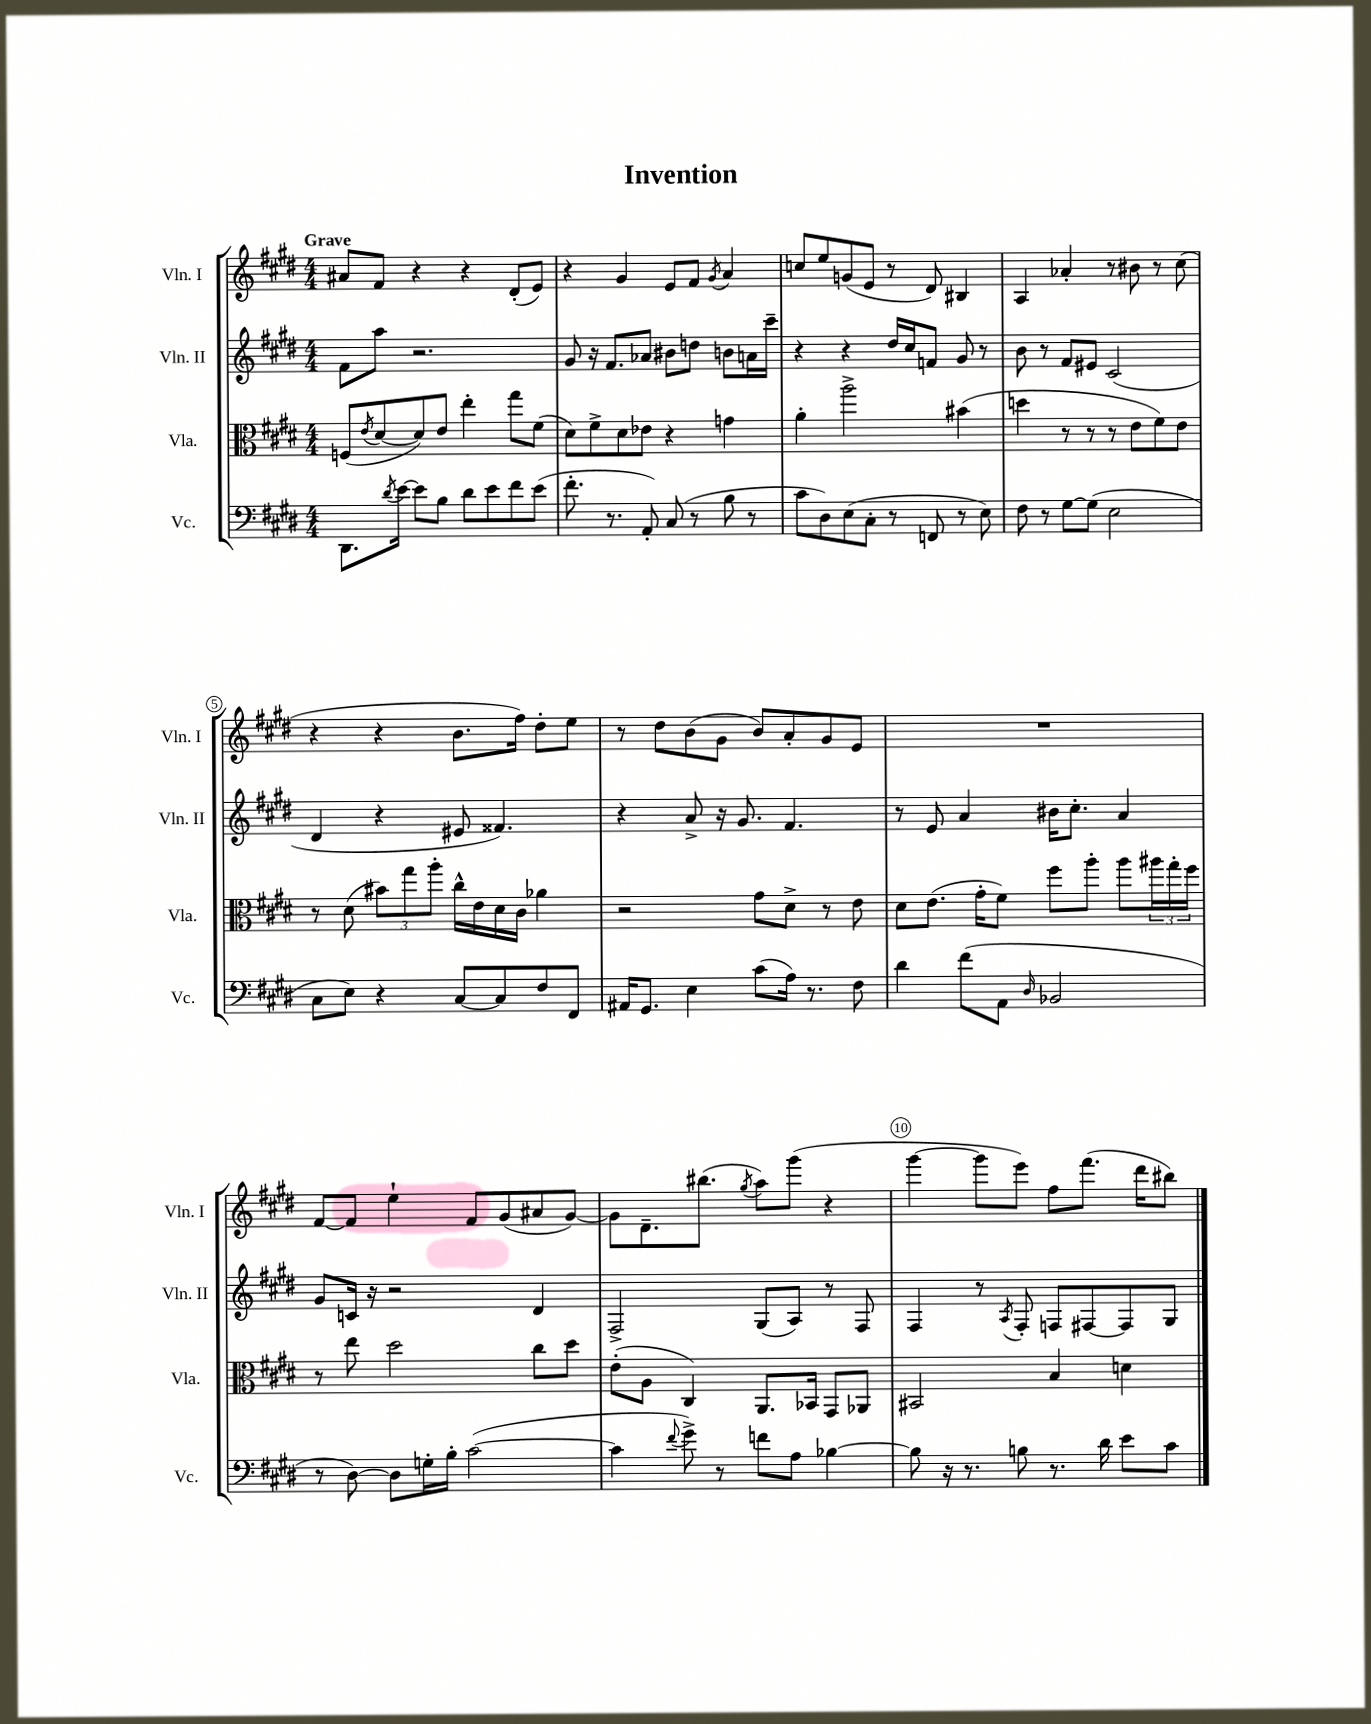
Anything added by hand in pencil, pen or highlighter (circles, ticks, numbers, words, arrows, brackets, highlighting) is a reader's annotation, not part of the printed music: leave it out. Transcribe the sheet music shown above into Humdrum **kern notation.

**kern	**kern	**kern	**kern
*part4	*part3	*part2	*part1
*staff4	*staff3	*staff2	*staff1
*I"Vc.	*I"Vla.	*I"Vln. II	*I"Vln. I
*I'Vc.	*I'Vla.	*I'Vln. II	*I'Vln. I
*clefF4	*clefC3	*clefG2	*clefG2
*k[f#c#g#d#]	*k[f#c#g#d#]	*k[f#c#g#d#]	*k[f#c#g#d#]
*M4/4	*M4/4	*M4/4	*M4/4
=1	=1	=1	=1
!	!	!	!LO:TX:a:B:t=Grave
8.DD#\L	(8Fn/L	8f#\L	8a#X/L
.	8qe/	.	.
.	[8d#/	8aa\J	8f#/J
8qd#/	.	.	.
[16e\Jk	.	.	.
8e\L]	8d#/])	2.r	4r
8B\J	8e/J	.	.
8d#\L	4ee'\	.	4r
8e\	.	.	.
8f#\	8gg#\L	.	(8d#'/L
(8e\J	(8f#\J	.	8e/J)
=2	=2	=2	=2
8.f#'\	8d#\L)	8g#/	4r
.	8f#^\	16r	.
8.r	.	8.f#/L	.
.	8d#\	.	4g#/
8AA'/)	8e-X\J	8a-X/J	.
(8C#/	4r	8b#X\L	8e/L
8r	.	8ddn\J	8f#/J
.	.	.	8qg#/
8B\	4gn\	8bn\L	4a/
8r	.	16an\L	.
.	.	16ccc#~\JJ	.
=3	=3	=3	=3
8c#\L	4a'\	4r	8ccn/L
8D#\)	.	.	8ee/
(8E\	2aa^\	4r	(8gn/
8C#'\J	.	.	8e/J
8r	.	16dd#/LL	8r
.	.	16cc#/J	.
8FFn/	.	8fn/J	8d#/)
8r	(4b#X\	8g#/	4B#X/
8E\)	.	8r	.
=4	=4	=4	=4
8F#\	4ddn\	8b\	4A/
8r	.	8r	.
[8G#\L	8r	8f#/L	4a-X'/
(8G#\J]	8r	8e#X/J	.
2E\	8r	(2c#/	8r
.	8e\L	.	8b#X\
.	8f#\)	.	8r
.	8e\J	.	(8cc#\
!!LO:LB:g=z
=5	=5	=5	=5
8C#\L	8r	4d#/	4r
8E\J)	(8d#\	.	.
4r	12b#X\L)	4r	4r
.	12gg#\	.	.
.	12aa'\J	.	.
[8C#/L	16cc#^^\LL	8e#X/	8.b\L
.	16e\	.	.
8C#/]	16d#\	4.f##X/)	.
.	16c#\JJ	.	16ff#\Jk)
8F#/	4a-X\	.	8dd#'\L
8FF#/J	.	.	8ee\J
=6	=6	=6	=6
16AA#X/KL	2r	4r	8r
8.GG#/J	.	.	.
.	.	.	8dd#\L
4E\	.	8a^/	(8b\
.	.	16r	8g#\J
.	.	8.g#/	.
(8c#\L	8g#\L	.	8b/L)
16A\Jk)	8d#^\J	4.f#/	8a'/
8.r	.	.	.
.	8r	.	8g#/
8F#\	8e\	.	8e/J
=7	=7	=7	=7
4d#\	8d#\L	8r	1r
.	(8.e\J	8e/	.
(8f#\L	.	4a/	.
.	16g#'\KL	.	.
8AA\J	8f#\J)	.	.
16qqD#/	.	.	.
2BB-X/	8ff#\L	16b#X\KL	.
.	.	8.cc#'\J	.
.	8aa'\J	.	.
.	8aa\L	4a/	.
.	24aa#X\L	.	.
.	24gg#'\	.	.
.	24ff#\JJ	.	.
!!LO:LB:g=z
=8	=8	=8	=8
8r	8r	8g#/L	[8f#/L
[8D#\)	8ee\	16cn/Jk	8f#/J]
.	.	16r	.
8D#\L]	2dd#\	2r	4ee`\
16Gn'\L	.	.	.
16B'\JJ	.	.	.
([2c#\	.	.	8f#/L
.	.	.	(8g#/
.	8cc#\L	4d#/	8a#X/
.	8dd#\J	.	[8g#/J)
=9	=9	=9	=9
4c#\]	(8e'\L	2F#^/	8g#\L]
.	8A\J	.	8.d#~\
8qqf#/	.	.	.
8g#^\)	4C#/)	.	.
.	.	.	(8.bb#X\J
8r	.	.	.
.	.	.	8qgg#/
8fn\L	8.AA/L	(8G#/L	8aa\L)
8A\J	.	8A/J)	(8ggg#\J
.	16BB-X/Jk	.	.
[4B-X\	8GG#/L	8r	4r
.	8AA-X/J	8F#/	.
=10	=10	=10	=10
8B-\]	2BB#X/	4F#/	[4ggg#\
16r	.	.	.
8.r	.	.	.
.	.	8r	8ggg#\L]
.	.	8qA/	.
8Bn\	.	8F#'/	8eee\J)
8.r	4B/	8Fn/L	8ff#\L
.	.	[8F#X/	(8.fff#\J
16d#\	.	.	.
8e\L	4dn\	8F#/]	.
.	.	.	16ddd#\KL
8c#\J	.	8G#/J	8bb#X\J)
==	==	==	==
*-	*-	*-	*-
